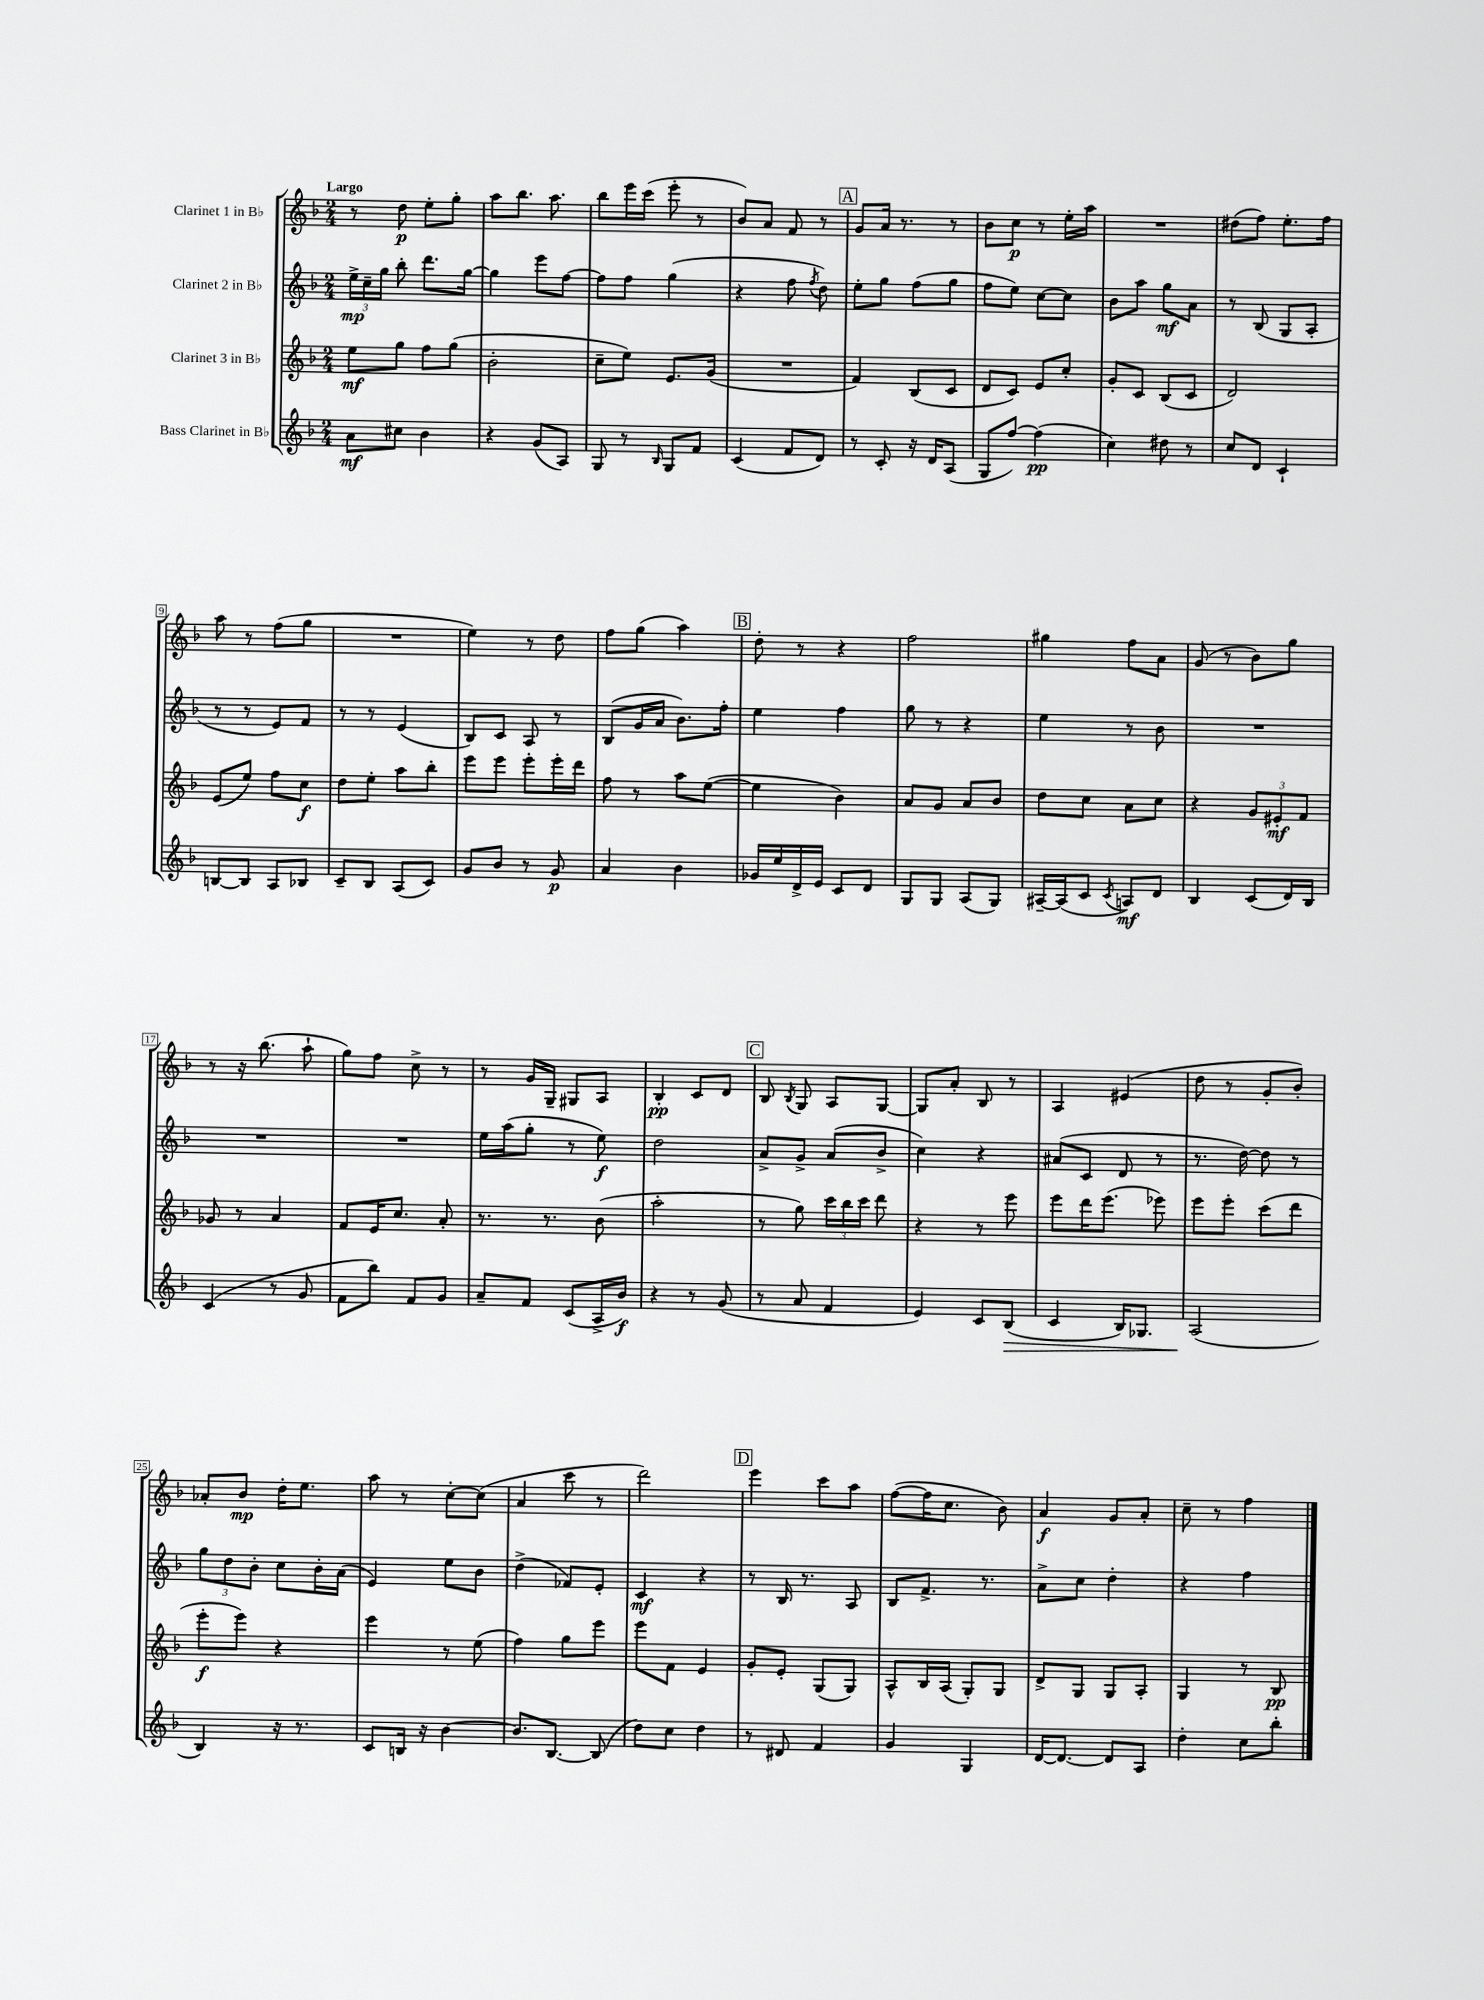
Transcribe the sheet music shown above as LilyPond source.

<<
\new StaffGroup <<
\new Staff = "s0" \with { instrumentName = "Clarinet 1 in Bb" } {
    \clef treble \key f \major \numericTimeSignature \time 2/4 \tempo "Largo"
    \autoBeamOff r8 d''8\p e''8[-. g''8]-. |
    a''8[ bes''8.] a''8. |
    bes''8[ e'''16 c'''16]( e'''8-. r8 |
    bes'8[) a'8] f'8 r8 |
    \mark \markup { \box "A" } g'8[ a'16] r8. r8 |
    bes'8[ c''8]\p r8 e''16[-. a''16] |
    R2 |
    dis''8[( f''8]) e''8.[-. f''16] |
    a''8 r8 f''8[( g''8] |
    R2 |
    e''4) r8 d''8 |
    f''8[ g''8]( a''4) |
    \mark \markup { \box "B" } d''8-. r8 r4 |
    f''2 |
    gis''4 f''8[ a'8] |
    g'8( r8 bes'8[) g''8] |
    r8 r16 bes''8.( a''8-! |
    g''8[) f''8] c''8-> r8 |
    r8 g'16[ g16]-- gis8[ a8] |
    bes4-.\pp c'8[ d'8] |
    \mark \markup { \box "C" } bes8 \acciaccatura { bes8 } g8 a8[ g8]~ |
    g8[ a'8]-. bes8 r8 |
    a4 eis'4( |
    d''8 r8 g'8[-. bes'8]-.) |
    aes'8[-. bes'8]\mp d''16[-. e''8.] |
    a''8 r8 c''8[~-. c''8]( |
    a'4 c'''8 r8 |
    d'''2) |
    \mark \markup { \box "D" } e'''4 c'''8[ a''8] |
    f''8[~( f''16 c''8.] bes'8) |
    a'4\f g'8[ a'8]-. |
    c''8-- r8 f''4 \bar "|." |
}
\new Staff = "s1" \with { instrumentName = "Clarinet 2 in Bb" } {
    \clef treble \key f \major \numericTimeSignature \time 2/4
    \autoBeamOff \tuplet 3/2 { e''16[->\mp c''16-- g''16] } bes''8-. d'''8.[ g''16]~ |
    g''4 e'''8[ f''8]~ |
    f''8[ f''8] g''4( |
    r4 f''8 \acciaccatura { f''8 } d''8) |
    \mark \markup { \box "A" } e''8[-. g''8] f''8[( g''8] |
    f''8[ e''8]) c''8[~ c''8] |
    bes'8[ a''8] g''8[\mf a'8] |
    r8 bes8( g8[ a8]-. |
    r8 r8 e'8[) f'8] |
    r8 r8 e'4( |
    bes8[) c'8] a8 r8 |
    bes8[( g'16 a'16] bes'8.[) f''16]-. |
    \mark \markup { \box "B" } e''4 f''4 |
    g''8 r8 r4 |
    e''4 r8 bes'8 |
    R2 |
    R2 |
    R2 |
    e''16[ a''16( g''8]-. r8 e''8\f) |
    d''2 |
    \mark \markup { \box "C" } a'8[-> g'8]-> a'8[( bes'8]-> |
    c''4) r4 |
    ais'8[( c'8] d'8 r8 |
    r8. d''16~) d''8 r8 |
    \tuplet 3/2 { g''8[ d''8 bes'8]-. } c''8[ bes'16-. a'16]( |
    e'4) e''8[ bes'8] |
    d''4->( fes'8[) e'8]-. |
    c'4\mf r4 |
    \mark \markup { \box "D" } r8 bes16 r8. a8 |
    bes8[ f'8.]-> r8. |
    a'8[-> c''8] d''4-. |
    r4 f''4 \bar "|." |
}
\new Staff = "s2" \with { instrumentName = "Clarinet 3 in Bb" } {
    \clef treble \key f \major \numericTimeSignature \time 2/4
    \autoBeamOff e''8[\mf g''8] f''8[ g''8]( |
    bes'2-. |
    c''8[-- e''8]) e'8.[ g'16]( |
    R2 |
    \mark \markup { \box "A" } f'4) bes8[( c'8] |
    d'8[ c'8]) e'8[ c''8]-. |
    g'8[-. c'8] bes8[( c'8] |
    d'2) |
    e'8[( e''8]) f''8[ c''8]\f |
    d''8[ e''8]-. a''8[ bes''8]-. |
    e'''8[ e'''8] e'''8[-. e'''16-. d'''16] |
    f''8 r8 a''8[ e''8]~( |
    \mark \markup { \box "B" } e''4 bes'4) |
    a'8[ g'8] a'8[ bes'8] |
    d''8[ c''8] a'8[ c''8] |
    r4 \tuplet 3/2 { g'8[ eis'8-.\mf f'8] } |
    ges'8 r8 a'4 |
    f'8[ e'16 c''8.] a'8-. |
    r8. r8. bes'8( |
    a''2-. |
    \mark \markup { \box "C" } r8 g''8) \tuplet 3/2 { c'''16[ bes''16 c'''16] } d'''8 |
    r4 r8 e'''8 |
    e'''8[ d'''16 e'''8.]( ees'''8) |
    e'''8[ e'''8]-. c'''8[( d'''8] |
    e'''8[-.\f e'''8]) r4 |
    e'''4 r8 e''8( |
    f''4) g''8[ e'''8] |
    e'''8[ f'8] e'4 |
    \mark \markup { \box "D" } g'8[-. e'8]-. g8[( g8]) |
    a8[-^ bes16 a16]( g8[-.) g8] |
    d'8[-> g8] g8[ a8]-. |
    g4 r8 bes8\pp \bar "|." |
}
\new Staff = "s3" \with { instrumentName = "Bass Clarinet in Bb" } {
    \clef treble \key f \major \numericTimeSignature \time 2/4
    \autoBeamOff a'8[\mf cis''8] bes'4 |
    r4 g'8[( a8]) |
    g8 r8 \grace { bes16 } g8[ f'8] |
    c'4( f'8[ d'8]) |
    \mark \markup { \box "A" } r8 c'8-. r16 d'16[ a8]( |
    g8[ f''8]~) f''4\pp( |
    c''4) dis''8 r8 |
    c''8[ d'8] c'4-! |
    b8[~ b8] a8[ bes8] |
    c'8[-- bes8] a8[( c'8]) |
    g'8[ bes'8] r8 g'8\p |
    a'4 bes'4 |
    \mark \markup { \box "B" } ges'16[ e''16 d'16-> e'16] c'8[ d'8] |
    g8[ g8] a8[( g8]) |
    ais16[~-- ais16( c'8] \acciaccatura { c'8 } a8[\mf) d'8] |
    bes4 c'8[( d'16) bes16] |
    c'4( r8 g'8 |
    f'8[ bes''8]) f'8[ g'8] |
    a'8[-- f'8] c'8[( a16-> bes'16]\f) |
    r4 r8 g'8( |
    \mark \markup { \box "C" } r8 a'8 f'4 |
    e'4) c'8[ bes8]\>( |
    c'4 bes16[) ges8.] |
    a2\!( |
    bes4) r16 r8. |
    c'8[ b16] r16 bes'4~ |
    bes'8.[ bes8.]~ bes8( |
    d''8[) c''8] d''4 |
    \mark \markup { \box "D" } r8 dis'8 f'4 |
    g'4 g4 |
    d'16[~ d'8.]~ d'8[ a8] |
    d''4-. c''8[ bes''8]-. \bar "|." |
}
>>
>>
\layout { \context { \Score \override BarNumber.stencil = #(make-stencil-boxer 0.1 0.3 ly:text-interface::print) } }
